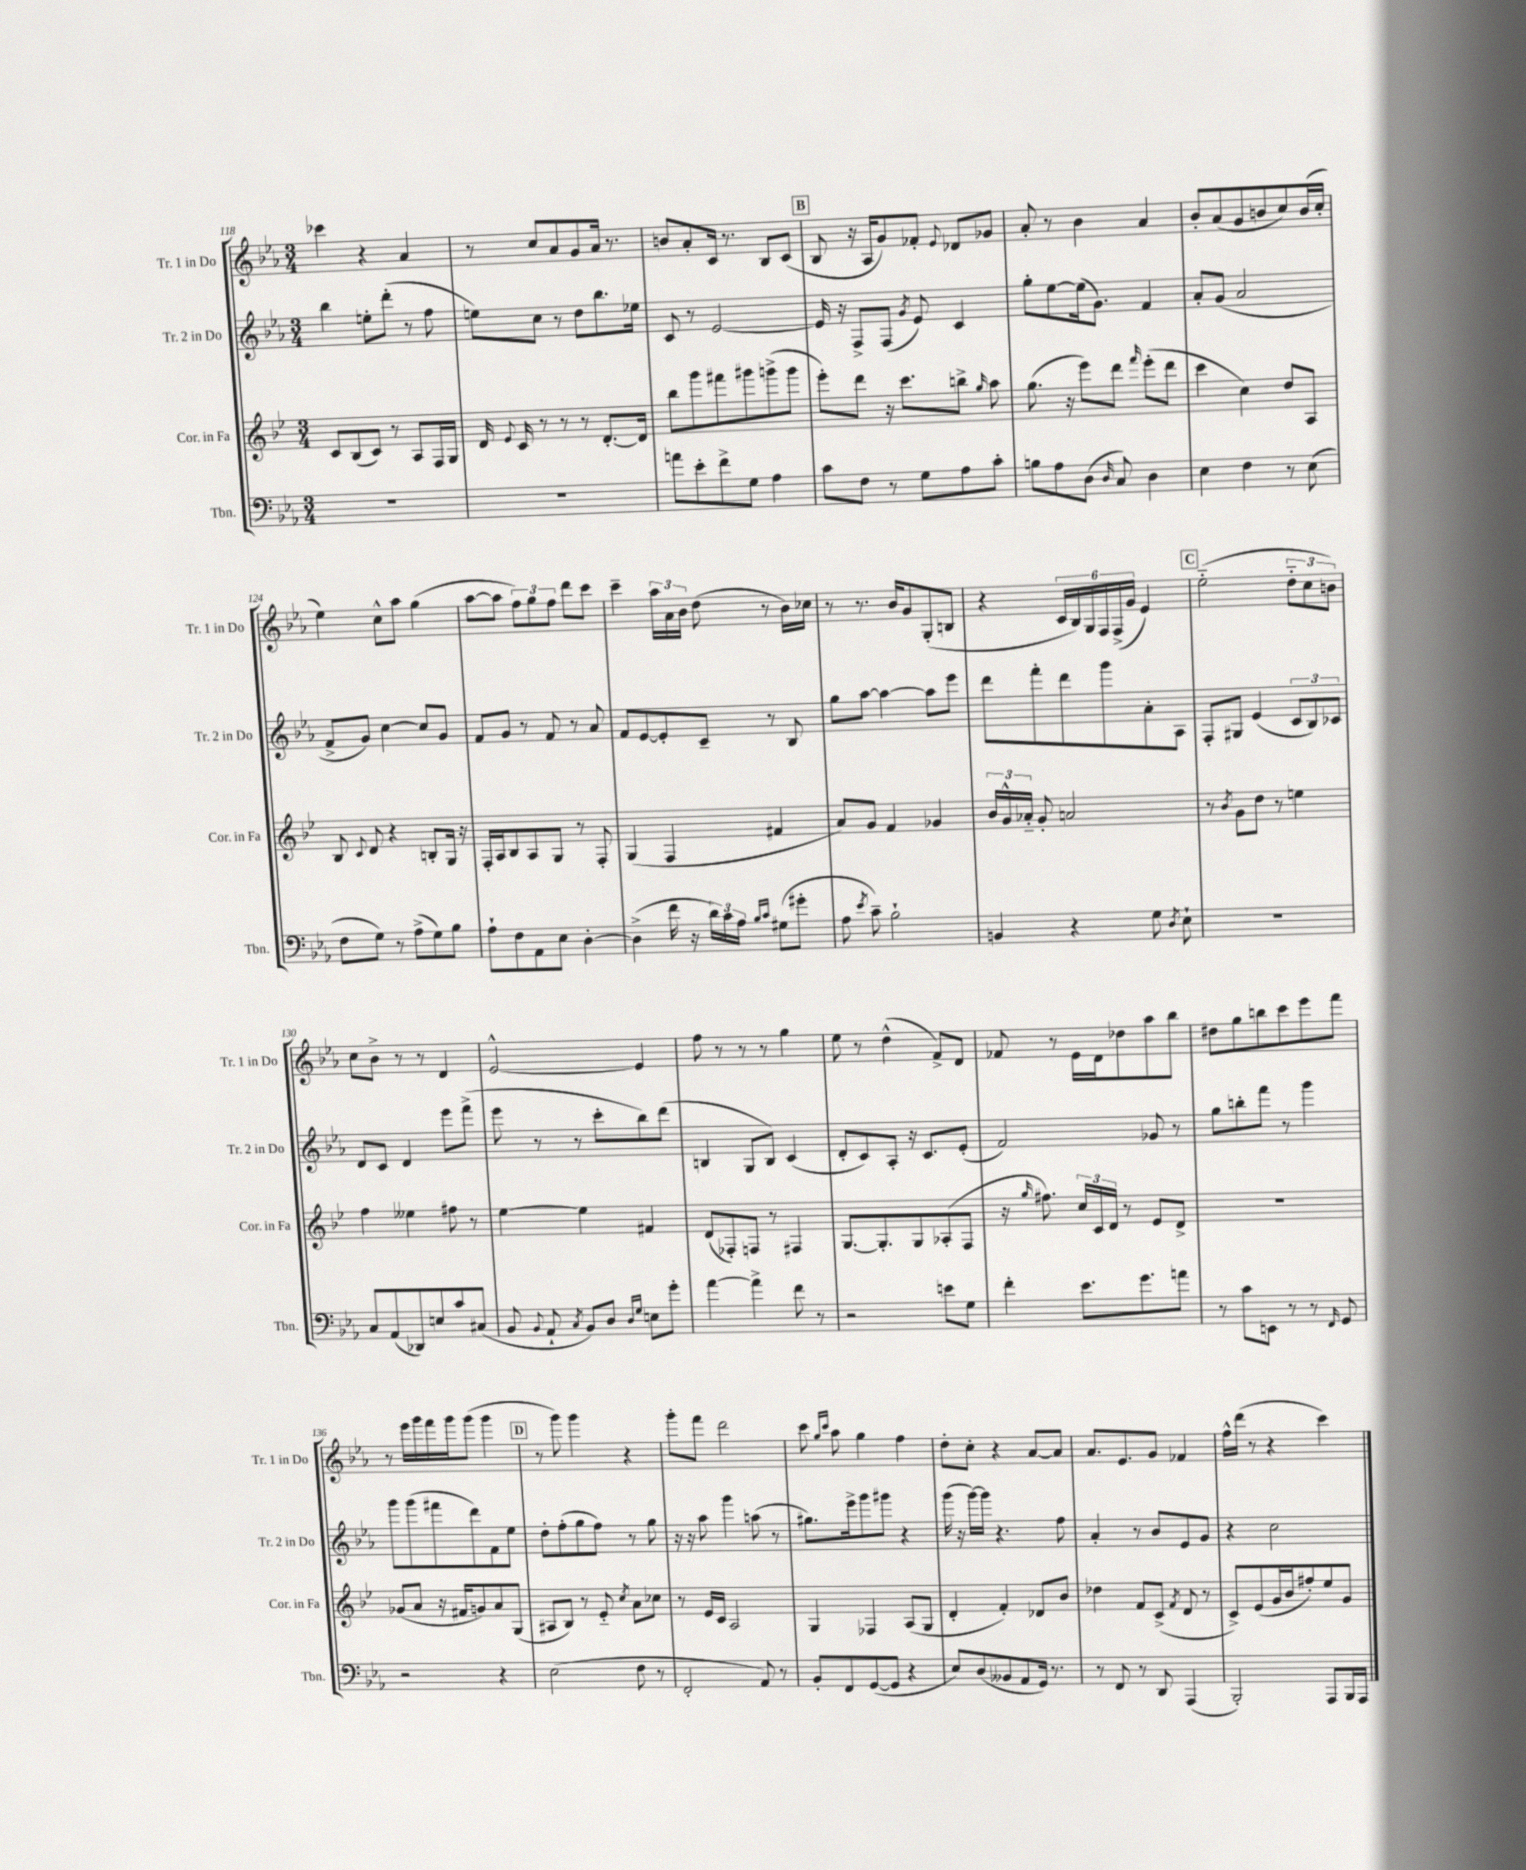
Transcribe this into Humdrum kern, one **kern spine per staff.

**kern	**kern	**kern	**kern
*staff4	*staff3	*staff2	*staff1
*clefF4	*clefG2	*clefG2	*clefG2
*k[b-e-a-]	*k[b-e-]	*k[b-e-a-]	*k[b-e-a-]
*M3/4	*M3/4	*M3/4	*M3/4
2.r	8c/L	4bb-\	4ccc-\
.	(8B-/	.	.
.	8c/J)	8ee'\L	4r
.	8r	(8ddd'\J	.
.	8A/L	8r	4a-/
.	16F/L	8ff\	.
.	16G/JJ	.	.
=	=	=	=
2.r	16d/	8ee\L)	8r
.	8qqe-/	.	.
.	16c/	.	.
.	8r	8cc\J	8cc/L
.	8r	8r	8a-/
.	8r	8dd\L	8g/
.	[8.d'/L	8.bb-\	16a-/Jk
.	.	.	8.r
.	16d/]Jk	16ee-\Jk	.
=	=	=	=
8a\L	8bb-\L	8c/	8b/L
8e-'\	8ggg\	8r	8a-'/
8f^\	8fff#\	[2e-/	16c/Jk
.	.	.	8.r
8G\J	8ggg#\	.	.
4A-\	(8ggg^\	.	8B-/L
.	8ggg\J	.	(8c/J
=	=	=	=
8c\L	8eee-'\L)	16e-/]	8B-/
.	.	16r	.
8F\J	8ddd\J	8F^/L	16r
.	.	.	16A-/LK
8r	16r	(8F/J	8g/)
.	8.ccc\L	.	.
.	.	8qg/	.
8G\L	.	8e-/)	8f-'/J
.	.	.	8qqe-/
8A-\	8bb^\J	4c/	8d-/L
.	16qqgg/	.	.
8c'\J	8aa\	.	8g-/J
=	=	=	=
8B\L	(8.gg\	8gg'\L	8a-'/
8A-\	.	[8ee-\	8r
.	16r	.	.
(8D\J	8eee-\L)	(16ee-\]k	4b-\
.	.	8.g\J)	.
16qqD/	.	.	.
8C/)	8ddd\J	.	.
.	16qqfff/	.	.
4D\	(8eee-'\L	4f/	4a-/
.	8ddd\J	.	.
=	=	=	=
4E-\	4ccc\	8a-'/L	8b-'/L
.	.	(8g/J	(8a-/
4F\	4cc\)	2a-/	8g/
.	.	.	8b/
8r	8dd/L	.	8cc/)
(8E-\	8A/J	.	(16b/L
.	.	.	16cc'/JJ
=	=	=	=
8F\L	8B-/	8f^/L	4ee-\)
.	8qqc/	.	.
8G\J)	8d/	8g/J)	.
8r	4r	[4cc\	8cc^^\L
(8A-^\L	.	.	8aa-\J
8G\)	8B'/L	8cc/]L	(4gg\
8B-\J	16G/Jk	8g/J	.
.	16r	.	.
=	=	=	=
8A-`\L	16F'/LL	8f/L	[8aa-\L
.	16A/J	.	.
8F\	8B-/	8g/J	8aa-\]J
8AA-\	8A/	8r	12ff\L)
.	.	.	12gg\
8E-\J	8G/J	8f/	.
.	.	.	12ff\J
[4D'\	8r	8r	8ddd\L
.	8F'/	8a-/	8ccc\J
=	=	=	=
(4D^\]	(4G/	8f/L	4ccc~\
.	.	[8e-/	.
16f\	4F/	8e-'/]	24aa-\LL
.	.	.	24a-\
16r	.	.	.
.	.	.	24b-\JJ
24d\LL)	.	8c~/J	(8dd\
24c\	.	.	.
24A-\JJ	.	.	.
16qqB-/LL	.	.	.
16qqc/JJ	.	.	.
(8G#\L	4f#/	8r	8r
8g#'\J	.	8B-/	16b-\LL)
.	.	.	16cc-\JJ
=	=	=	=
8A-\	8a/L)	8gg\L	8r
8qe-/	.	.	.
8c~\)	8g/J	[8aa-\J	8.r
2B-`\	4f/	4aa-\_	.
.	.	.	16b-/LK
.	.	.	8g/
.	4g-/	8aa-\]L	(8G'/
.	.	8eee-\J	8B/J
=	=	=	=
4BB/	24b-/LL	8ddd\L	4r
.	24g^^/	.	.
.	24a-'~/JJ	.	.
.	8g'/	8fff'\	.
4r	2a/	8ddd\	24c/LL
.	.	.	24B-/)
.	.	.	24G/
.	.	8ggg\	24F/
.	.	.	(24F^/
.	.	.	24g/JJ
8G\	.	8a-'\	4e-/)
8qD/	.	.	.
8E-`\	.	8A-\J	.
=	=	=	=
2.r	8r	8F'/L	(2ee-'~\
.	8qb-/	.	.
.	8g\L	8G#/J	.
.	8dd\J	(4e-/	.
.	8r	.	.
.	4ee\	12c/L	12dd'~\L
.	.	12B-/)	12cc\
.	.	12c-/J	12b\J)
=	=	=	=
8C/L	4ff\	8d/L	8cc\L
(8AA-/	.	8c/J	8b-^\J
8DD-/)	4ee--\	4d/	8r
8E/	.	.	8r
8c/	8ff#\	8eee-\L	4d/
(8C#/J	8r	(8fff^\J	.
=	=	=	=
8BB-/	[4ee-\	8eee-\	[2e-^^/
8qqBB-/	.	.	.
8AA-`/	.	8r	.
8qC/	.	.	.
8BB-/L)	4ee-\]	8r	.
8D/J	.	8ccc'\L	.
16qqD/LL	.	.	.
16qqG/JJ	.	.	.
8E\L	4f#/	8bb-\)	4e-/]
8g'\J	.	(8ddd\J	.
=	=	=	=
[4a-\	(8d/L	4B/	8ff\
.	8F-'/)	.	8r
4a-^\]	8F/J	8G/L	8r
.	8r	8B/J)	8r
8f\	4F#/	(4c/	4gg\
8r	.	.	.
=	=	=	=
2r	[8.G/L	8d'/L	8ee-\
.	.	8c/)	8r
.	8.G'/]	.	.
.	.	8A-'/J	(4dd^^\
.	8G/	16r	.
.	.	8.c/L	.
8e\L	(8A-'/	.	8f^/L)
8G\J	8F/J	(8e-'/J	8d/J
=	=	=	=
4f'\	16r	2f/)	8f-/
.	16qqgg/	.	.
.	8.ff#\)	.	.
.	.	.	8r
8.e-\L	24cc/LL	.	16e-\LL
.	24c/	.	.
.	.	.	16d\J
.	24d/JJ	.	.
.	8r	.	8dd-\
8.g\	.	.	.
.	8e-/L	8g-/	8aa-\
8a\J	8d^/J	8r	8bb-\J
=	=	=	=
8r	2.r	8gg\L	8dd#\L
8c\L	.	8bb'\	8gg\
8EE\J	.	8fff\J	8bb\
8r	.	8r	8ccc\
8r	.	4ggg\	8eee-\
16qqFF/	.	.	.
8GG/	.	.	8fff\J
=	=	=	=
2r	(8g-/L	8ggg\L	8r
.	8a/J	(8ggg\	16eee-\LL
.	.	.	16ggg\
.	16r	8fff#\	16fff\
.	16f#/LK	.	16ggg\J
.	8g/)	8ddd\)	(8ggg\J
4r	8a/	8f\	4ggg\
.	(8G/J	8ee-\J	.
=	=	=	=
(2E-\	8A#/L	8dd'\L	8r
.	8B-/J)	(8ff'\	8ggg\)
.	8r	8gg\	4ggg\
.	8e-'~/	8ff\J)	.
.	8qcc/	.	.
8F\	8a\L	8r	4r
8r	8cc-\J	8gg\	.
=	=	=	=
2FF'/	8r	16r	8ggg'\L
.	.	16r	.
.	16e-/LL	8aa-\	8fff\J
.	16c/JJ	.	.
.	2A/	4ggg\	2ddd\
8AA-/)	.	(8aa\	.
8r	.	8r	.
=	=	=	=
8BB-'/L	4G/	8.gg#\L)	8ccc\
.	.	.	16qqgg/LL
.	.	.	16qqccc/JJ
8FF/	.	.	8aa-\
.	.	16eee-^\k	.
([8GG/	4F-/	8ggg\	4gg\
8GG/]J	.	8ggg#\J	.
4r	(8A/L	4r	4ff\
.	8G/J	.	.
=	=	=	=
8E-/L)	4d'/	(16ggg\	8dd'\L
.	.	16r	.
(8D/	.	[16ggg\LL)	8cc'\J
.	.	16ggg\]JJ	.
8BB--/	4f'/)	4.r	4r
8AA-/	.	.	.
16GG/Jk)	8d-/L	.	[8a-/L
8.r	.	.	.
.	8b-/J	8ff\	8a-/]J
=	=	=	=
8r	4dd-\	4a-'/	8.a-/L
8FF/	.	.	.
.	.	.	8.e-/
8r	8f/L	8r	.
8DD/	(8c^/J	8b-/L	8g/J
.	8qf/	.	.
(4AAA-/	8d/	8e-/	4f-/
.	8r	8g/J	.
=	=	=	=
2BBB-'/)	8c^/L)	4r	16ff^^\LL
.	.	.	(16ddd\JJ
.	(8e-/	.	8r
.	16g/L	2cc\	4r
.	16b-/J	.	.
.	8ff#'/)	.	.
8AAA-/L	8ee-/	.	4ccc\)
16BBB-/L	8g/J	.	.
16AAA-/JJ	.	.	.
==	==	==	==
*-	*-	*-	*-
